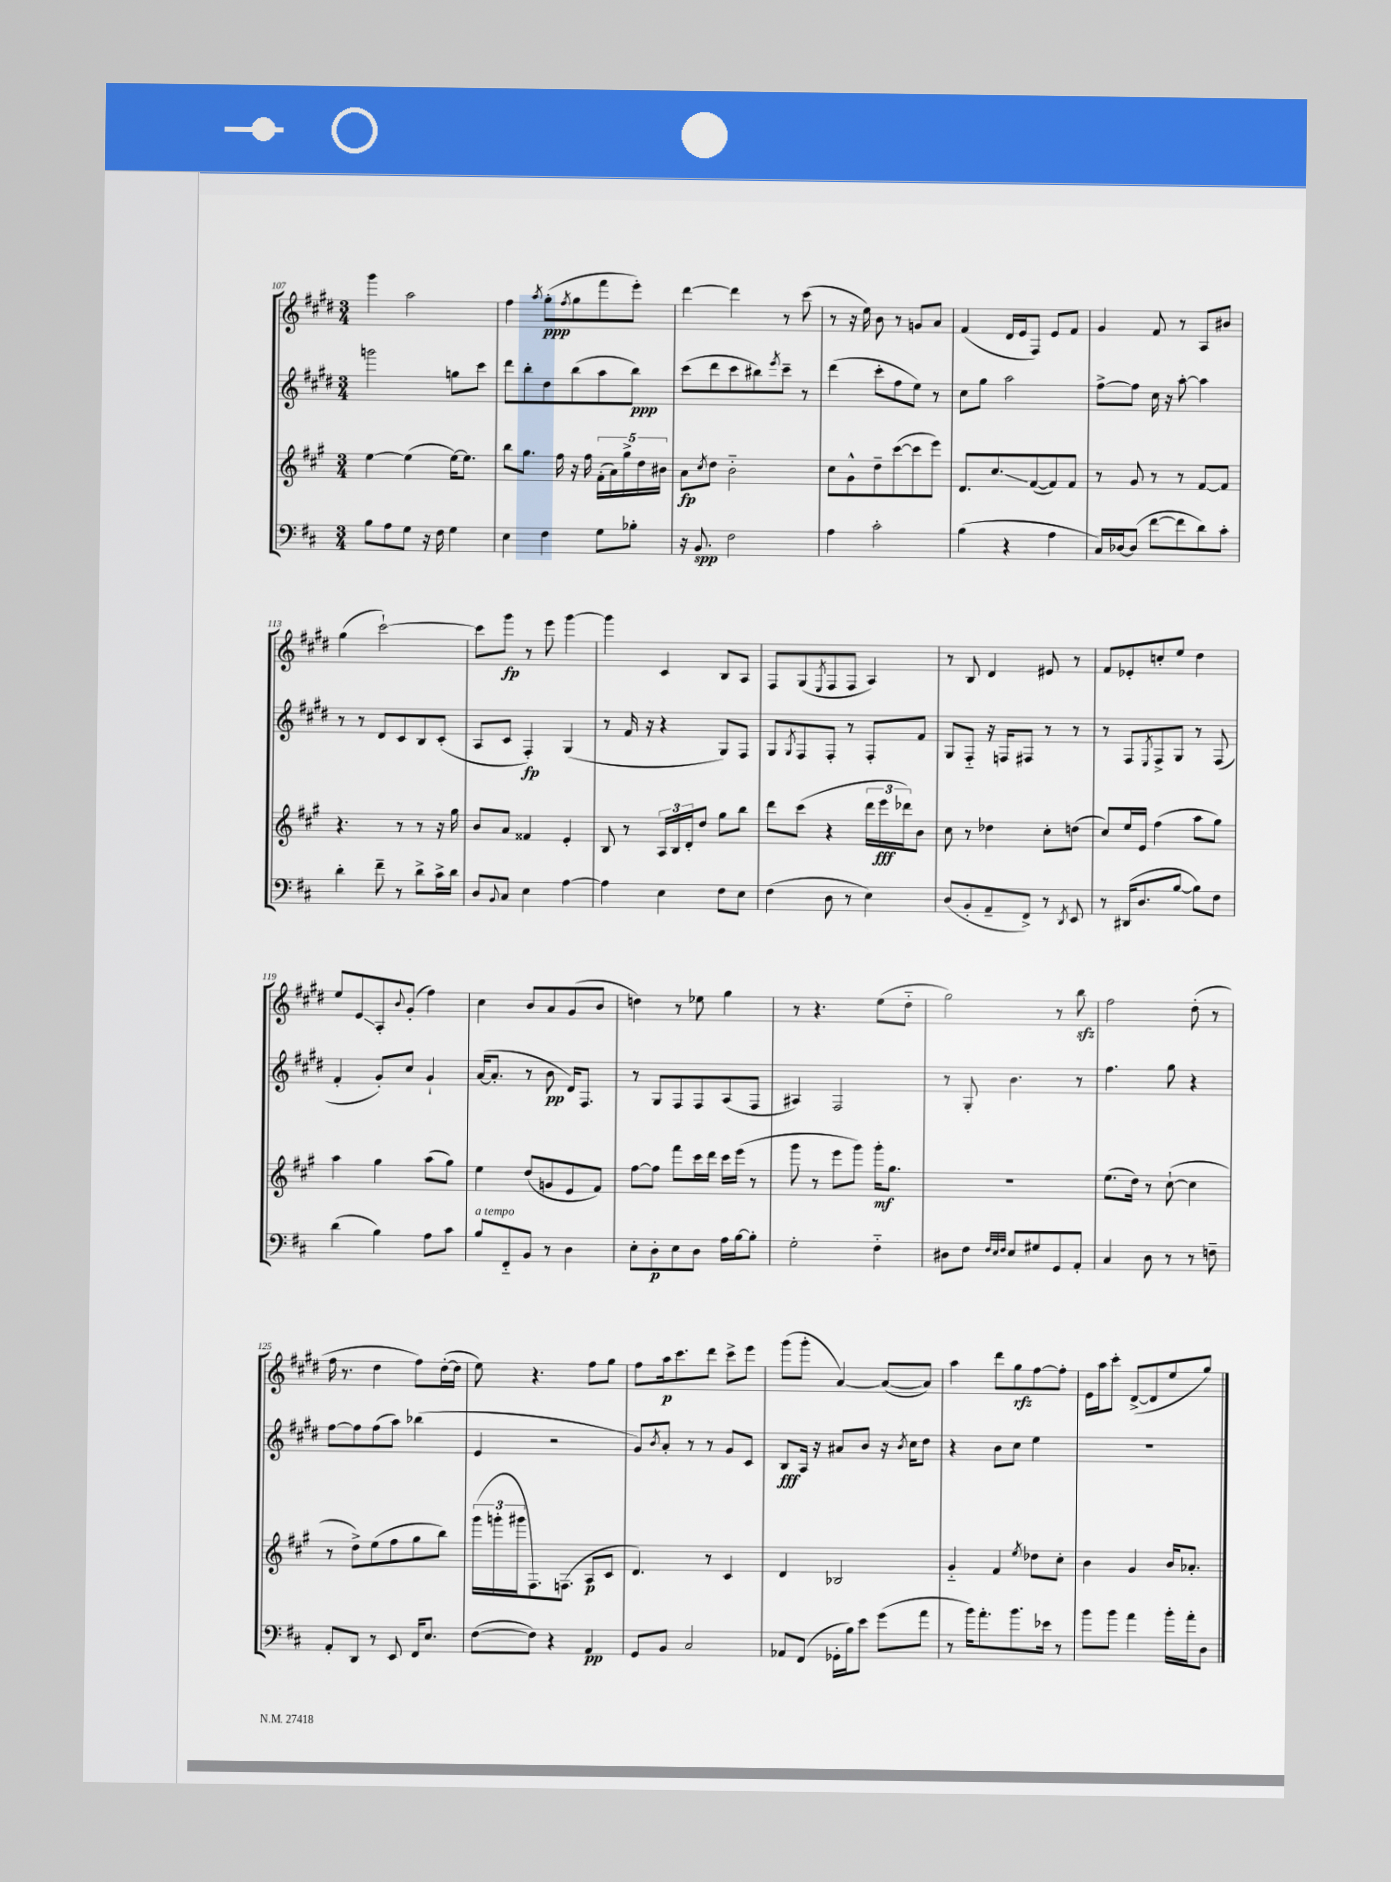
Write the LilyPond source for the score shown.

<<
\new StaffGroup <<
\new Staff = "s0" {
    \clef treble \key e \major \numericTimeSignature \time 3/4
    gis'''4 a''2 |
    fis''4 \acciaccatura { a''8 } gis''8-.\ppp( \acciaccatura { fis''8 } gis''8 fis'''8 e'''8-.) |
    dis'''4~ dis'''4 r8 cis'''8( |
    r8 r16 e''16) b'8 r8 g'8 a'8 |
    fis'4( dis'16 e'16 fis8) e'8 fis'8 |
    gis'4 fis'8 r8 a8 bis'8 |
    gis''4( cis'''2~-!) |
    cis'''8 gis'''8\fp r8 e'''8 gis'''4~ |
    gis'''4 cis'4 b8 a8 |
    fis8 gis8( \acciaccatura { e8 } fis8 fis8 a4) |
    r8 b8 dis'4 eis'8 r8 |
    fis'8 ees'8-. c''8-. e''8 dis''4 |
    e''8 e'8\glissando a8-. \appoggiatura { b'8 } gis'8-.( fis''4) |
    cis''4 b'8 a'8 gis'8( b'8 |
    d''4) r8 ees''8 gis''4 |
    r8 r4. e''8( dis''8-_ |
    gis''2) r8 b''8\sfz |
    fis''2 dis''8-.( r8 |
    fis''16 r8. dis''4 fis''8) dis''16~-.( dis''16 |
    e''8) r4. fis''8 gis''8 |
    fis''8 a''16\p cis'''8. dis'''8 cis'''8-> e'''8 |
    gis'''8( gis'''8-. a'4~) a'8~( a'8) |
    a''4 dis'''8 gis''8\rfz fis''8~ fis''8-. |
    e'16 a''16 cis'''8-. dis'8~->( dis'8 e''8 gis''8) \bar "|." |
}
\new Staff = "s1" {
    \clef treble \key e \major \numericTimeSignature \time 3/4
    g'''2 g''8 cis'''8 |
    dis'''8 b''8-. dis''8 b''8( a''8 b''8\ppp) |
    cis'''8( dis'''8 cis'''8 bis''8) \acciaccatura { e'''8 } cis'''8-- r8 |
    dis'''4( cis'''8-. fis''8 e''8) r8 |
    cis''8 gis''8 a''2 |
    fis''8~-> fis''8 cis''16 r16 a''8~-. a''4 |
    r8 r8 dis'8 cis'8 b8 cis'8-.( |
    a8 cis'8 fis4-.\fp) gis4( |
    r8 fis'16 r16 r4 gis8) fis8 |
    gis8 \acciaccatura { gis8 } fis8 fis8-. r8 fis8-. fis'8 |
    gis8 fis8-_ r16 f16 fis8 r8 r8 |
    r8 fis8 \acciaccatura { e8 } fis8-> gis8 r8 fis8( |
    fis'4-. gis'8-.) cis''8 gis'4-! |
    a'16~( a'8.-. r8 b'8\pp dis'16) fis8. |
    r8 gis8 fis8 fis8 a8( fis8 |
    ais4) fis2 |
    r8 gis8-. b'4. r8 |
    fis''4. gis''8 r4 |
    fis''8~ fis''8 fis''8( a''8) bes''4( |
    e'4 r2 |
    gis'8) \acciaccatura { b'8 } a'8-. r8 r8 gis'8 cis'8 |
    b8\fff a16 r16 ais'8 b'8 r16 \acciaccatura { b'8 } cis''16 dis''8 |
    r4 b'8 cis''8 e''4 |
    R2. \bar "|." |
}
\new Staff = "s2" {
    \clef treble \key a \major \numericTimeSignature \time 3/4
    e''4~ e''4( e''16~) e''8. |
    b''8 gis''8. fis''16 r16 fis''16 \tuplet 5/4 { fis'16-.( a'16) gis''16-> d''16 bis'16 } |
    a'8\fp \acciaccatura { cis''8 } d''8 b'2-_ |
    cis''8 gis'8-^ d''8-- cis'''8~( cis'''8 e'''8) |
    d'8. cis''8.\glissando fis'8~( fis'8) fis'8 |
    r8 gis'8 r8 r8 fis'8~ fis'8 |
    r4. r8 r8 r16 gis''16 |
    b'8 a'8 fisis'4 e'4-. |
    b8 r8 \tuplet 3/2 { a16 b16 d'16-. } d''8 gis''8 b''8 |
    d'''8 cis'''8( r4 \tuplet 3/2 { d'''16 e'''16\fff des'''16) } b'8 |
    cis''8 r8 des''4 cis''8-. d''8( |
    cis''8) e''16 e'16 fis''4( a''8 gis''8) |
    a''4 gis''4 a''8( gis''8) |
    e''4 d''8( g'8 e'8 fis'8) |
    fis''8~ fis''8 fis'''8 cis'''16 d'''16 cis'''16 e'''16( r8 |
    gis'''8 r8 e'''8 gis'''8) gis'''16-.\mf gis''8. |
    R2. |
    e''8.( d''16) r8 cis''8~-!( cis''4 |
    r8 d''8->) e''8( fis''8 gis''8 b''8) |
    \tuplet 3/2 { gis'''16( g'''16-. gis'''16 } fis8.) f8.( a8\p cis'8 |
    d'4.) r8 cis'4 |
    d'4 bes2 |
    gis'4-_ fis'4 \acciaccatura { e''8 } des''8 cis''8-. |
    b'4 gis'4 b'16 aes'8.-. \bar "|." |
}
\new Staff = "s3" {
    \clef bass \key d \major \numericTimeSignature \time 3/4
    b8 a8 g8 r16 fis16 g4 |
    e4 fis4 g8 bes8-. |
    r16 b,8.\spp fis2 |
    a4 cis'2-. |
    b4( r4 a4 |
    cis16) des16~ des8( fis'8~ fis'8 d'8) cis'8-. |
    d'4-. fis'8-- r8 d'8-> cis'16-> d'16 |
    d8 \appoggiatura { b,8 } cis8 e4 a4~ |
    a4 e4 fis8 e8 |
    fis4( d8 r8 e4) |
    d8( b,8-. a,8-- fis,8->) r8 \acciaccatura { d,8 } e,8 |
    r8 dis,16( d8. b8~ b8) fis8 |
    d'4( b4) a8 cis'8 |
    b8^\markup { \italic "a tempo" } fis,8-_ b,8 r8 d4 |
    e8-. d8-.\p e8 d8 a16 b16~ b8-. |
    g2-. fis4-_ |
    dis8 fis8 \grace { fis32 e32 fis32 } e8 gis8 g,8 a,8-. |
    cis4 d8 r8 r8 f8-- |
    a,8-. d,8 r8 e,8 fis,16 e8. |
    fis8~( fis8) r4 a,4\pp |
    g,8 b,8 cis2 |
    aes,8 fis,8( ges,16-. b16) e'8 g'8( a'8 |
    r8 b'16) a'8.-. b'8. ees'16 r8 |
    b'8 b'8 a'4 b'16-. a'16-. d8 \bar "|." |
}
>>
>>
\layout { \context { \Score currentBarNumber = #107 } }
